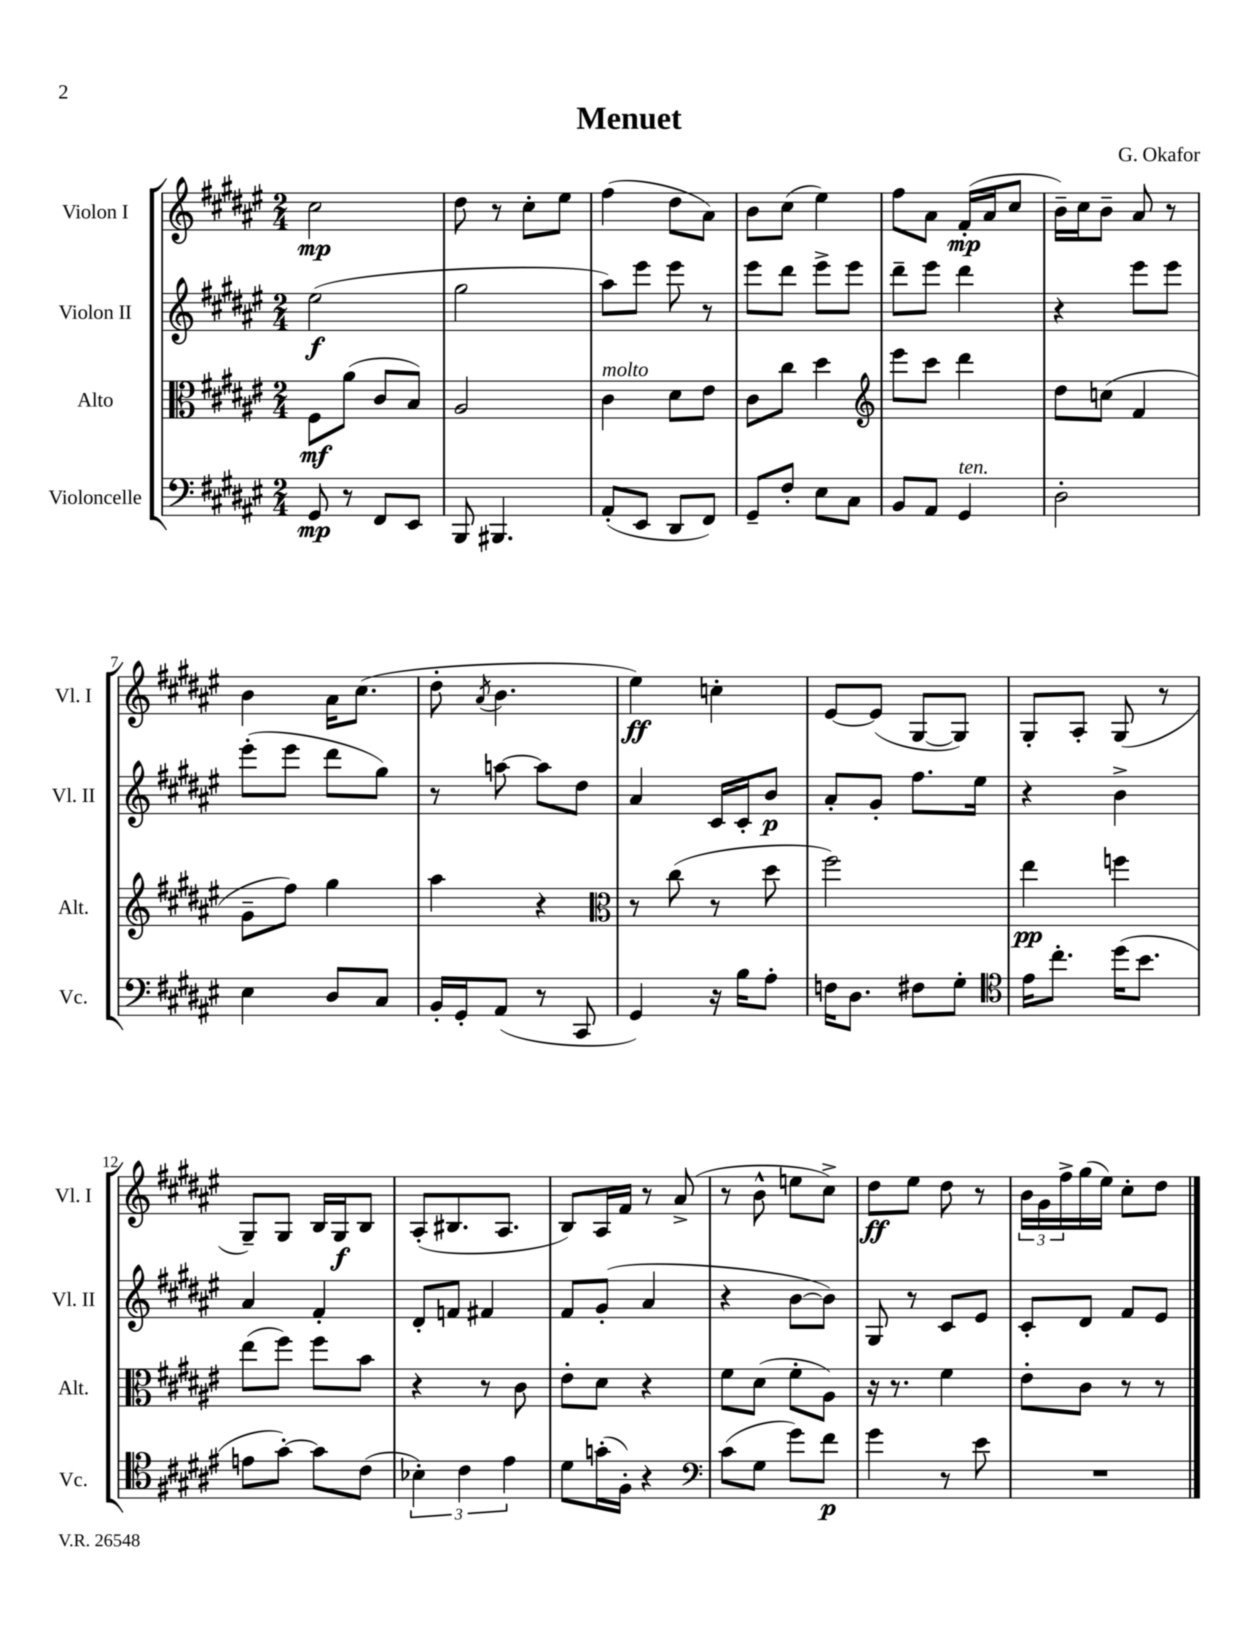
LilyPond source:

\header { title = "Menuet" composer = "G. Okafor" }
<<
\new StaffGroup <<
\new Staff = "s0" \with { instrumentName = "Violon I" shortInstrumentName = "Vl. I" } {
    \clef treble \key fis \major \numericTimeSignature \time 2/4
    cis''2\mp |
    dis''8 r8 cis''8-. eis''8 |
    fis''4( dis''8 ais'8) |
    b'8 cis''8( eis''4) |
    fis''8 ais'8 fis'16-.\mp( ais'16 cis''8 |
    b'16--) cis''16 b'8-- ais'8 r8 |
    b'4 ais'16 cis''8.( |
    dis''8-. \acciaccatura { ais'8 } b'4. |
    eis''4\ff) c''4-. |
    eis'8~ eis'8( gis8~ gis8) |
    gis8-. ais8-. gis8( r8 |
    gis8--) gis8 b16 gis16\f b8 |
    ais8-.( bis8. ais8. |
    b8) ais16 fis'16 r8 ais'8->( |
    r8 b'8-^ e''8 cis''8->) |
    dis''8\ff eis''8 dis''8 r8 |
    \tuplet 3/2 { b'16 gis'16 fis''16-> } gis''16( eis''16) cis''8-. dis''8 \bar "|." |
}
\new Staff = "s1" \with { instrumentName = "Violon II" shortInstrumentName = "Vl. II" } {
    \clef treble \key fis \major \numericTimeSignature \time 2/4
    eis''2\f( |
    gis''2 |
    ais''8) eis'''8 eis'''8 r8 |
    eis'''8 dis'''8 eis'''8-> eis'''8 |
    dis'''8-- eis'''8 dis'''4 |
    r4 eis'''8 eis'''8 |
    eis'''8-.( eis'''8 dis'''8 gis''8) |
    r8 a''8~ a''8 dis''8 |
    ais'4 cis'16 cis'16-. b'8\p |
    ais'8-. gis'8-. fis''8. eis''16 |
    r4 b'4-> |
    ais'4 fis'4-. |
    dis'8-. f'8 fis'4 |
    fis'8 gis'8-.( ais'4 |
    r4 b'8~ b'8) |
    gis8 r8 cis'8 eis'8 |
    cis'8-. dis'8 fis'8 eis'8 \bar "|." |
}
\new Staff = "s2" \with { instrumentName = "Alto" shortInstrumentName = "Alt." } {
    \clef alto \key fis \major \numericTimeSignature \time 2/4
    fis8\mf ais'8( cis'8 b8) |
    ais2 |
    cis'4^\markup { \italic "molto" } dis'8 eis'8 |
    cis'8 cis''8 dis''4 |
    \clef treble eis'''8 cis'''8 dis'''4 |
    dis''8 c''8( fis'4 |
    gis'8-- fis''8) gis''4 |
    ais''4 r4 |
    \clef alto r8 cis''8( r8 dis''8 |
    fis''2) |
    eis''4\pp f''4 |
    eis''8( fis''8) fis''8 b'8 |
    r4 r8 cis'8 |
    eis'8-. dis'8 r4 |
    fis'8 dis'8( fis'8-. ais8) |
    r16 r8. fis'4 |
    eis'8-. cis'8 r8 r8 \bar "|." |
}
\new Staff = "s3" \with { instrumentName = "Violoncelle" shortInstrumentName = "Vc." } {
    \clef bass \key fis \major \numericTimeSignature \time 2/4
    gis,8\mp r8 fis,8 eis,8 |
    b,,8 bis,,4. |
    ais,8-.( eis,8 dis,8 fis,8) |
    gis,8-- fis8-. eis8 cis8 |
    b,8 ais,8 gis,4^\markup { \italic "ten." } |
    dis2-. |
    eis4 dis8 cis8 |
    b,16-. gis,16-. ais,8( r8 cis,8 |
    gis,4) r16 b16 ais8-. |
    f16 dis8. fis8 gis8-. |
    \clef tenor eis'16 cis''8.-. dis''16( b'8. |
    e'8 gis'8~-.) gis'8 cis'8( |
    \tuplet 3/2 { bes4-.) cis'4 eis'4 } |
    dis'8 g'16-.( fis16-.) r4 |
    \clef bass cis'8( gis8 gis'8) fis'8\p |
    gis'4 r8 eis'8 |
    R2 \bar "|." |
}
>>
>>
